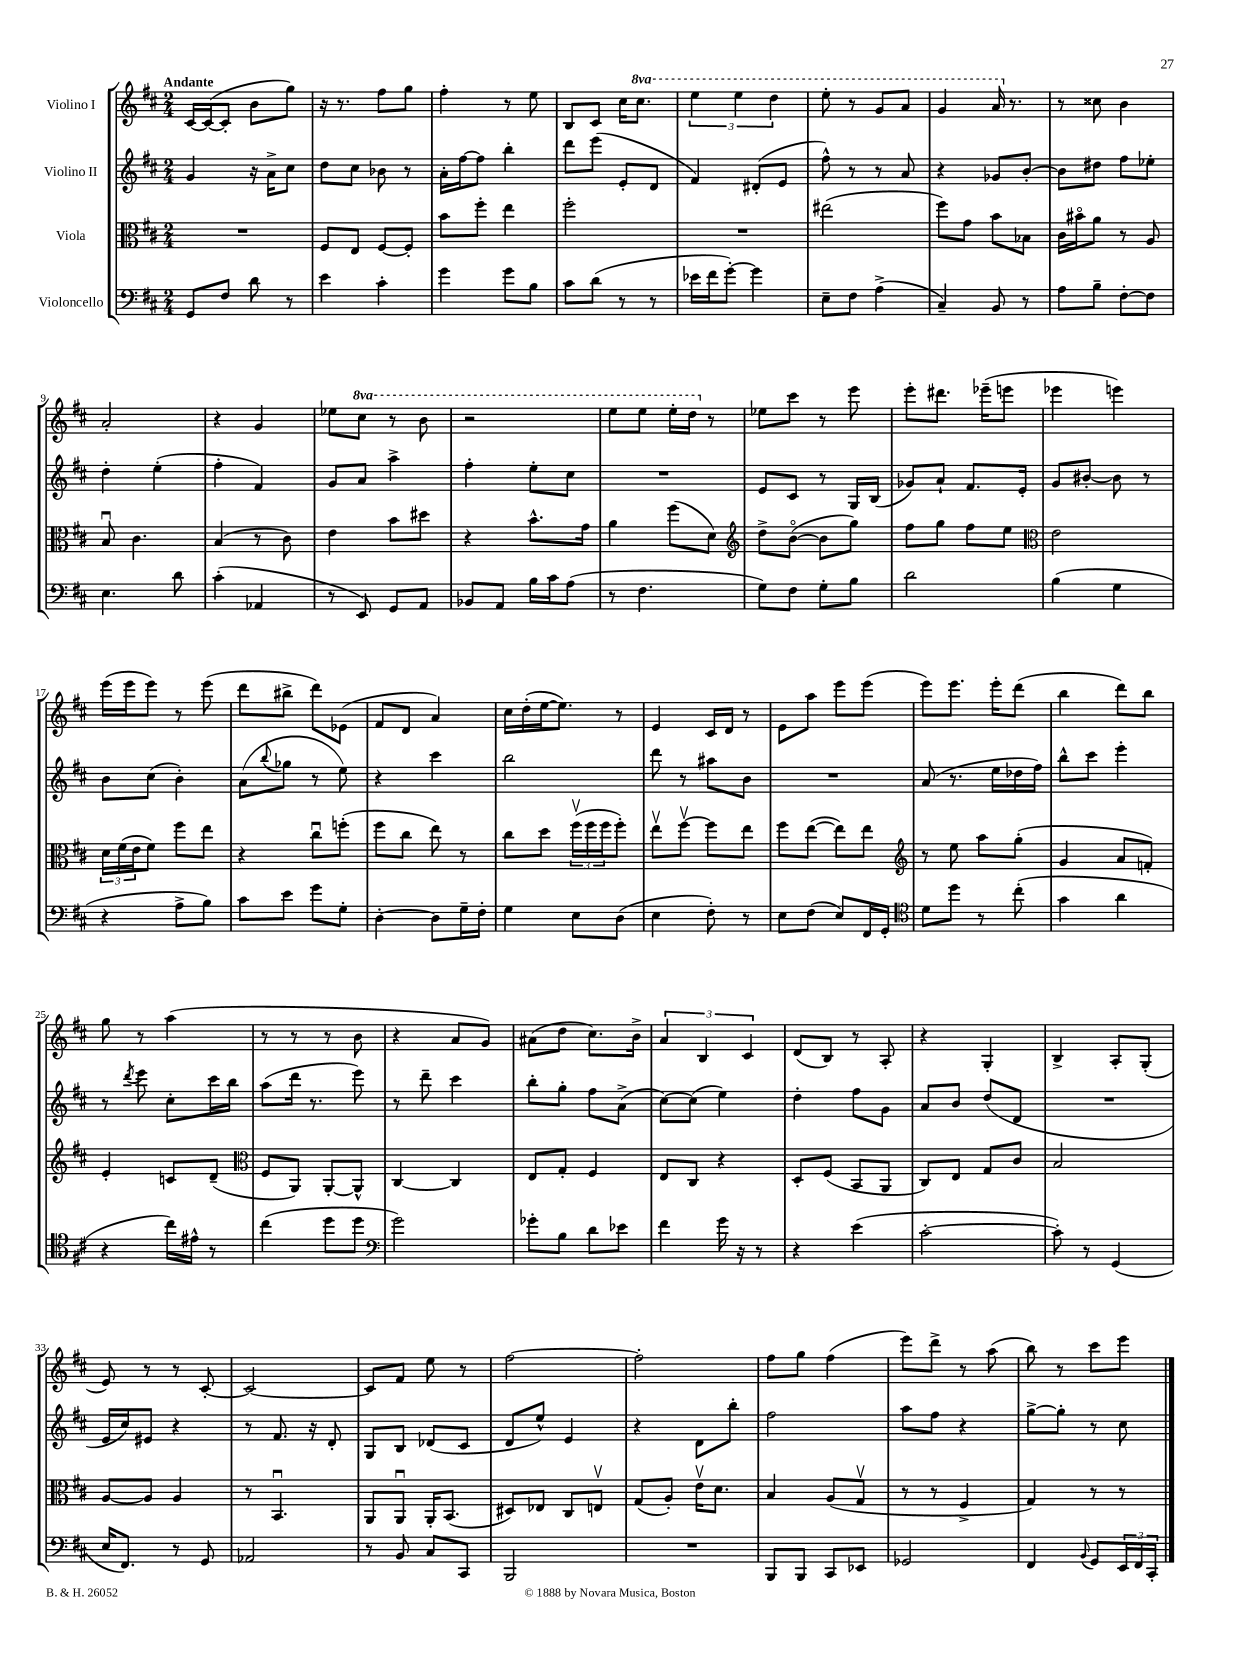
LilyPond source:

<<
\new StaffGroup <<
\new Staff = "s0" \with { instrumentName = "Violino I" } {
    \clef treble \key d \major \numericTimeSignature \time 2/4 \set Staff.ottavationMarkups = #ottavation-simple-ordinals \tempo "Andante"
    cis'16~ cis'16~( cis'8-. b'8 g''8) |
    r16 r8. fis''8 g''8 |
    fis''4-. r8 e''8 |
    b8 cis'8 cis''16 \ottava #1 cis'''8. |
    \tuplet 3/2 { e'''4 e'''4 d'''4 } |
    e'''8-. r8 g''8 a''8 |
    g''4 a''16 \ottava #0 r8. |
    r8 cisis''8 b'4 |
    a'2-. |
    r4 g'4 |
    ees''8 \ottava #1 cis'''8 r8 b''8 |
    r2 |
    e'''8 e'''8 e'''16-. d'''16 \ottava #0 r8 |
    ees''8 cis'''8 r8 e'''8 |
    e'''8-. dis'''8. ees'''16--( e'''8 |
    ees'''4 e'''4) |
    e'''16( e'''16 e'''8) r8 e'''8( |
    d'''8 bis''8-> d'''8) ees'8( |
    fis'8 d'8 a'4) |
    cis''16 d''16-.( e''16~ e''8.) r8 |
    e'4 cis'16 d'16 r8 |
    e'8 a''8 e'''8 e'''8( |
    e'''8) e'''8. e'''16-. d'''8( |
    b''4 d'''8) b''8 |
    g''8 r8 a''4( |
    r8 r8 r8 b'8 |
    r4 a'8 g'8) |
    ais'8( d''8 cis''8.) b'16-> |
    \tuplet 3/2 { a'4 b4 cis'4 } |
    d'8( b8) r8 a8-. |
    r4 g4-. |
    b4-> a8-. g8-.( |
    e'8) r8 r8 cis'8~-. |
    cis'2~ |
    cis'8 fis'8 e''8 r8 |
    fis''2~ |
    fis''2-. |
    fis''8 g''8 fis''4( |
    e'''8) d'''8-> r8 a''8( |
    b''8) r8 cis'''8 e'''8 \bar "|." |
}
\new Staff = "s1" \with { instrumentName = "Violino II" } {
    \clef treble \key d \major \numericTimeSignature \time 2/4
    g'4 r16 a'16-> cis''8 |
    d''8 cis''8 bes'8 r8 |
    a'16-. fis''16~ fis''8 b''4-. |
    d'''8 e'''8( e'8-. d'8 |
    fis'4) dis'8-.( e'8 |
    fis''8-^) r8 r8 a'8 |
    r4 ges'8 b'8~-. |
    b'8 dis''8 fis''8 ees''8-. |
    d''4-. e''4-.( |
    fis''4-. fis'4) |
    g'8 a'8 a''4-> |
    fis''4-. e''8-. cis''8 |
    R2 |
    e'8 cis'8 r8 g16 b16( |
    ges'8) a'8-! fis'8. e'16-. |
    g'8 bis'8~-. bis'8 r8 |
    b'8 cis''8( b'4-.) |
    a'8( \appoggiatura { b''8 } ges''8 r8 e''8) |
    r4 cis'''4 |
    b''2 |
    d'''8 r8 ais''8 b'8 |
    R2 |
    a'8( r8. e''16 des''16 fis''16) |
    b''8-^ cis'''8 e'''4-. |
    r8 \acciaccatura { d'''8 } e'''8 cis''8-. cis'''16 b''16 |
    a''8( d'''16 r8. e'''8) |
    r8 d'''8-- cis'''4 |
    b''8-. g''8-. fis''8 a'8->( |
    cis''8~) cis''8( e''4) |
    d''4-. fis''8 g'8 |
    a'8 b'8 d''8( d'8 |
    R2 |
    e'16 cis''16) eis'8 r4 |
    r8 fis'8. r16 d'8-. |
    g8 b8 des'8( cis'8 |
    d'8 e''8-^) e'4 |
    r4 d'8 b''8-. |
    fis''2 |
    a''8 fis''8 r4 |
    g''8~-> g''8-. r8 cis''8 \bar "|." |
}
\new Staff = "s2" \with { instrumentName = "Viola" } {
    \clef alto \key d \major \numericTimeSignature \time 2/4
    R2 |
    fis8 e8 fis8~ fis8-. |
    b'8 fis''8-. e''4 |
    fis''2-. |
    R2 |
    eis''2( |
    fis''8) g'8 b'8 bes8 |
    cis'16 bis'16\flageolet a'8 r8 a8 |
    b8\downbow cis'4. |
    b4( r8 cis'8) |
    e'4 b'8 dis''8 |
    r4 b'8.-^ g'16 |
    a'4 fis''8( d'8) |
    \clef treble d''8-> b'8~\flageolet( b'8 g''8) |
    fis''8 g''8 fis''8 e''8 |
    \clef alto e'2 |
    \tuplet 3/2 { d'16 fis'16( e'16 } fis'8) fis''8 e''8 |
    r4 cis''8\downbow f''8-.( |
    fis''8 cis''8 e''8) r8 |
    cis''8 d''8 \tuplet 3/2 { fis''16\upbow( fis''16 fis''16 } fis''8-.) |
    e''8\upbow fis''8~\upbow fis''8 e''8 |
    fis''8 e''8~( e''8) e''8 |
    \clef treble r8 e''8 a''8 g''8-.( |
    g'4 a'8 f'8-.) |
    e'4-. c'8 d'8--( |
    \clef alto fis8 a,8) a,8~-. a,8-^ |
    cis4~ cis4 |
    e8 g8-. fis4 |
    e8 cis8 r4 |
    d8-. fis8( b,8 a,8 |
    cis8) e8 g8 cis'8 |
    b2 |
    a8~ a8 a4 |
    r8 b,4.\downbow |
    a,8 a,8\downbow a,16-. b,8.( |
    dis8) ees8 cis8 e8\upbow |
    g8( a8-.) e'16\upbow d'8. |
    b4 a8( g8\upbow |
    r8 r8 fis4-> |
    g4) r8 r8 \bar "|." |
}
\new Staff = "s3" \with { instrumentName = "Violoncello" } {
    \clef bass \key d \major \numericTimeSignature \time 2/4
    g,8 fis8 d'8 r8 |
    e'4 cis'4-. |
    g'4 g'8 b8 |
    cis'8 d'8( r8 r8 |
    ees'16 fis'16 g'8~-.) g'4 |
    e8-- fis8 a4->( |
    cis4--) b,8 r8 |
    a8 b8-- fis8~-. fis8 |
    e4. d'8 |
    cis'4-.( aes,4 |
    r8 e,8) g,8 a,8 |
    bes,8 a,8 b16 cis'16 a8( |
    r8 fis4. |
    g8) fis8 g8-. b8 |
    d'2 |
    b4( g4 |
    r4 a8-> b8) |
    cis'8 e'8 g'8 g8-. |
    d4~-. d8 g16-- fis16-. |
    g4 e8 d8( |
    e4 fis8-.) r8 |
    e8 fis8( e8) fis,16 g,16-. |
    \clef tenor d'8 d''8 r8 cis''8-.( |
    g'4 a'4 |
    r4 cis''16) eis'16-^ r8 |
    cis''4( d''8 d''8 |
    \clef bass g'2) |
    ges'8-. b8 d'8 ees'8 |
    fis'4 g'16 r16 r8 |
    r4 e'4( |
    cis'2~-. |
    cis'8-.) r8 g,4( |
    e16 fis,8.) r8 g,8 |
    aes,2 |
    r8 b,8 cis8 cis,8 |
    b,,2 |
    R2 |
    b,,8 b,,8 cis,8 ees,8 |
    ges,2 |
    fis,4 \appoggiatura { b,8 } g,8 \tuplet 3/2 { e,16 fis,16 cis,16-. } \bar "|." |
}
>>
>>
